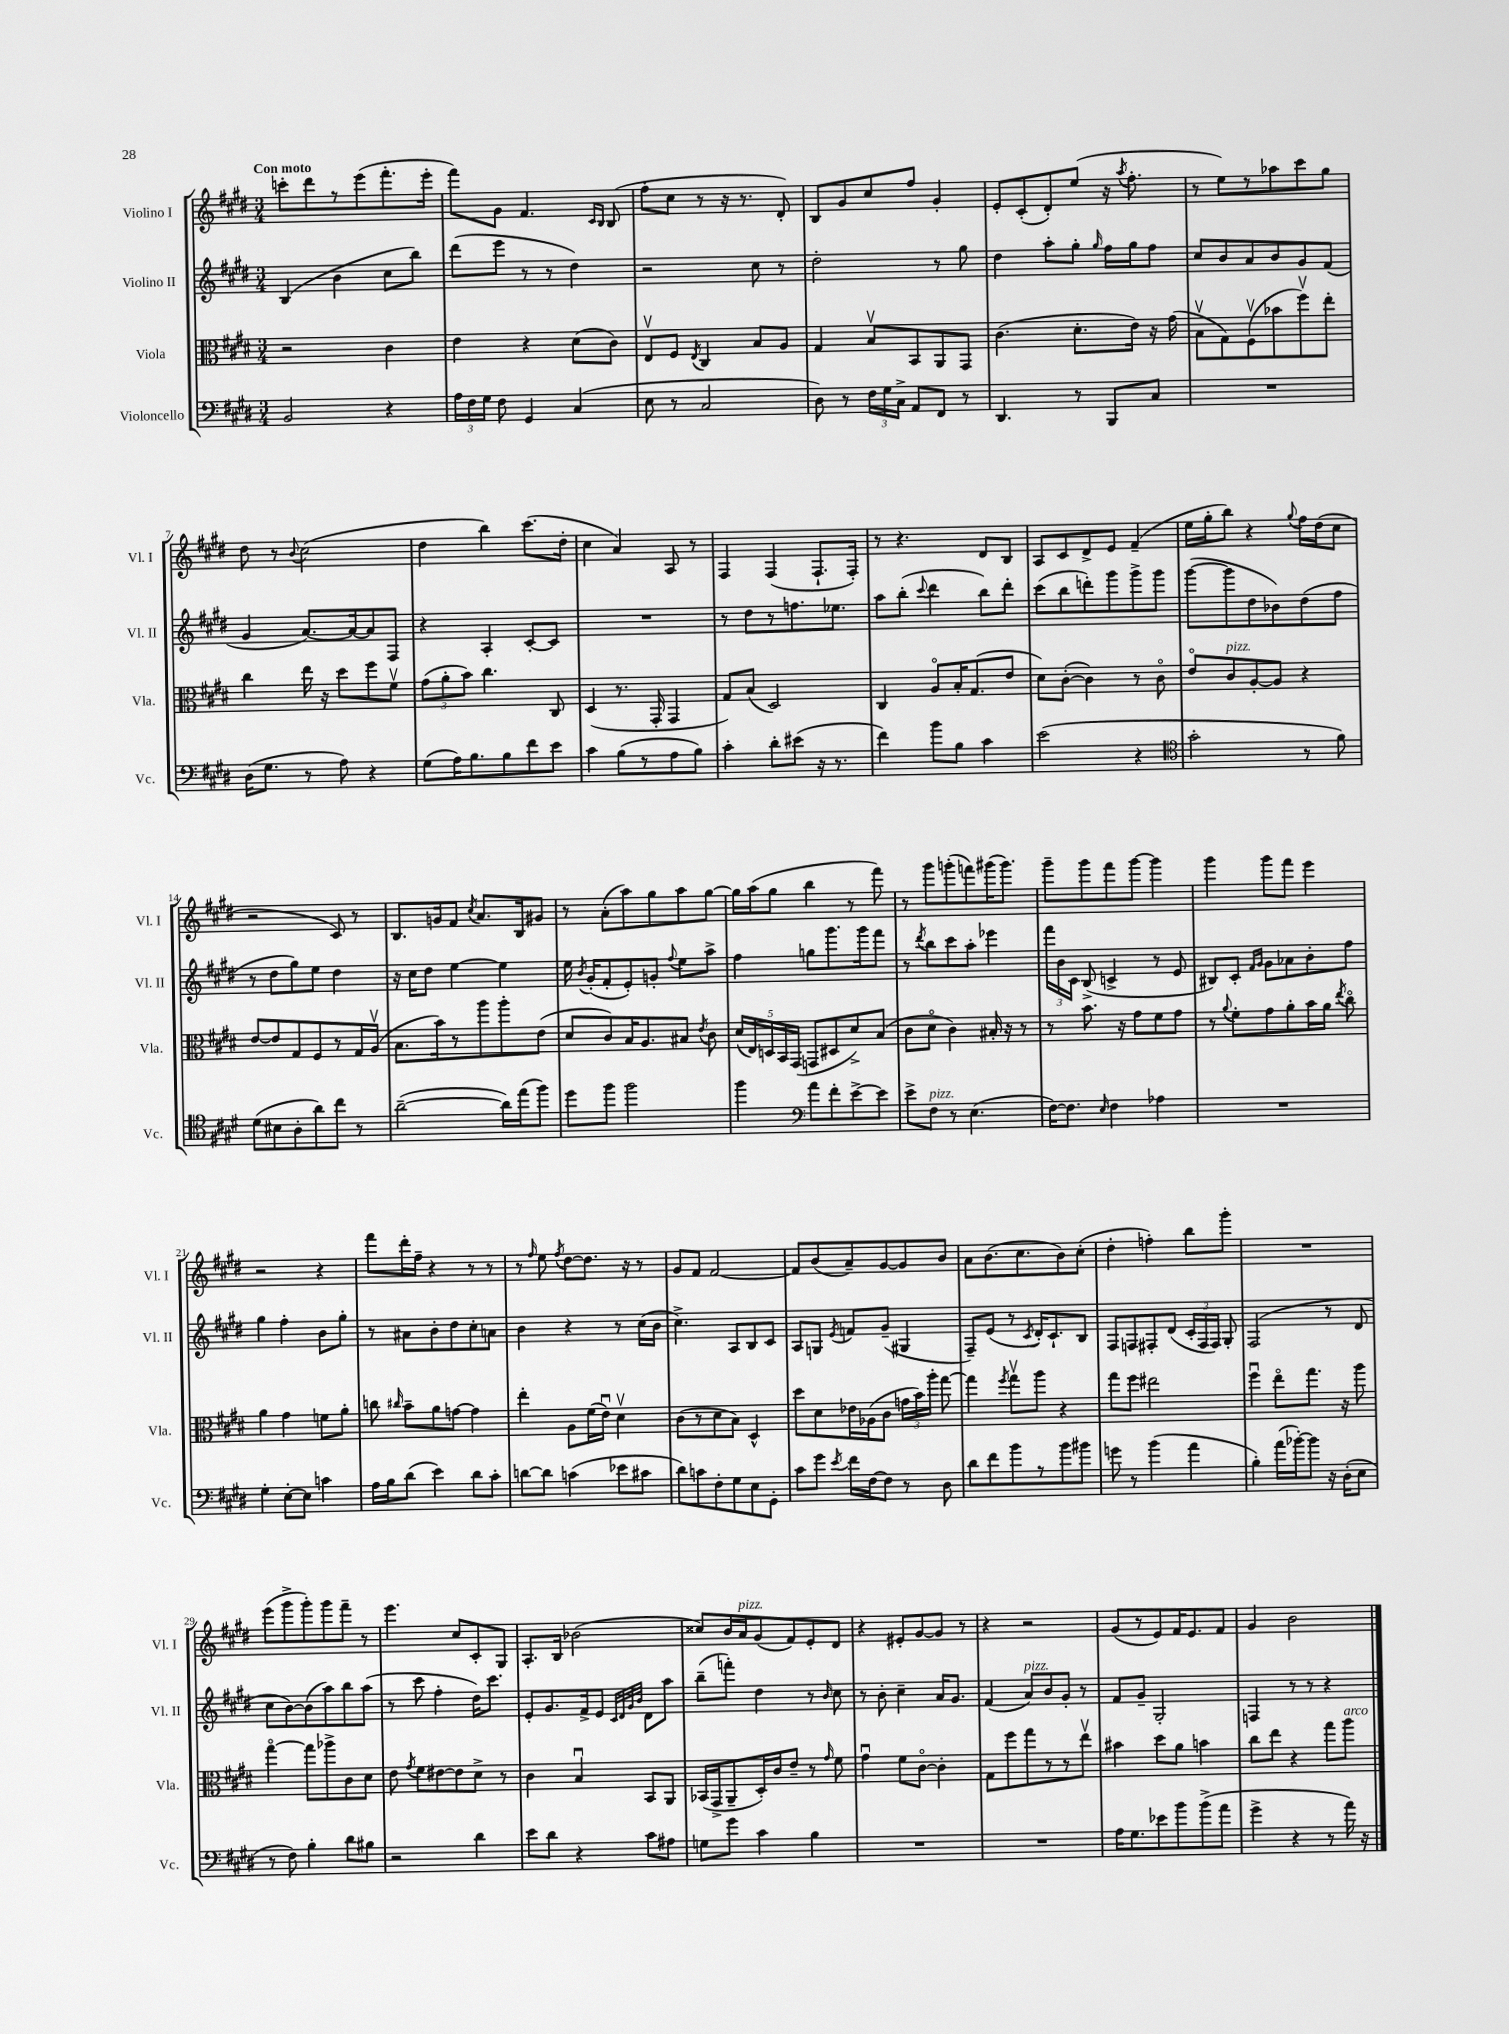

**kern	**kern	**kern	**kern
*part4	*part3	*part2	*part1
*staff4	*staff3	*staff2	*staff1
*I"Violoncello	*I"Viola	*I"Violino II	*I"Violino I
*I'Vc.	*I'Vla.	*I'Vl. II	*I'Vl. I
*clefF4	*clefC3	*clefG2	*clefG2
*k[f#c#g#d#]	*k[f#c#g#d#]	*k[f#c#g#d#]	*k[f#c#g#d#]
*M3/4	*M3/4	*M3/4	*M3/4
=1	=1	=1	=1
!	!	!	!LO:TX:a:B:t=Con moto
2BB/	2r	(4B/	8cccn'\L
.	.	.	8ddd#\
.	.	4b\	8r
.	.	.	(8eee\
4r	4c#\	8cc#\L	8.fff#'\
.	.	8bb\J)	.
.	.	.	16eee'\Jk
=2	=2	=2	=2
24A\LL	4e\	(8ddd#\L	8fff#\L)
24F#\	.	.	.
24G#\JJ	.	.	.
8F#\	.	8eee\J	8g#\J
4GG#/	4r	8r	4.f#/
.	.	8r	.
(4C#/	(8d#\L	4dd#\)	.
.	.	.	16qqc#/LL
.	.	.	16qqB/JJ
.	8c#\J)	.	(8B/
=3	=3	=3	=3
8E\	8Ev/L	2r	8ff#'\L
8r	8F#/J	.	8cc#\J
.	8qE/	.	.
2C#/	4C#/	.	8r
.	.	.	16r
.	.	.	8.r
.	8B/L	8cc#\	.
.	8A/J	8r	8d#'/)
=4	=4	=4	=4
8D#\)	4G#/	2dd#'\	8B/L
8r	.	.	8g#/
24F#\LL	8Bv/L	.	8cc#/
24G#\	.	.	.
24C#^\JJ	.	.	.
8AA/L	8BB/	.	8ff#/J
8FF#/J	8AA/	8r	4g#'/
8r	8GG#/J	8gg#\	.
=5	=5	=5	=5
4.DD#/	(4.c#\	4dd#\	8e'/L
.	.	.	(8c#'/
.	.	8aa'\L	8d#'/)
8r	8.d#'\L	8gg#'\J	(8ee/J
.	.	16qqgg#/	.
8BBB/L	.	16ff#\LL	16r
.	.	.	8qaa/
.	16e\Jk)	16gg#\J	8.ff#'\
8C#/J	16r	8ff#\J	.
.	(16g#\	.	.
=6	=6	=6	=6
2.r	8Bv\L	8cc#/L	8r
.	8G#\)	8b/	8ee\L)
.	(8F#v\	8a/	8r
.	8b-X\	8b/	8aa-X\
.	8ff#v\)	8g#/	8ccc#\
.	8ee'\J	(8f#/J	8gg#\J
!!LO:LB:g=z
=7	=7	=7	=7
(16D#\KL	4cc#\	4g#/	8dd#\
8.G#\J	.	.	.
.	.	.	8r
.	.	.	8qqb/
8r	16ee\	[8.a/L)	(2cc#\
.	16r	.	.
8A\)	8dd#\L	.	.
.	.	16a/k_	.
4r	8ff#\	8a/]	.
.	8f#v\J	8F#/J	.
=8	=8	=8	=8
(8G#\L	(12g#\L	4r	4dd#\
.	12a'\	.	.
16A\K)	.	.	.
.	12b\J)	.	.
8.B\	.	.	.
.	4.cc#\	4A'/	4bb\)
8B\	.	.	.
8f#\	.	[8c#'/L	(8.ccc#\L
8e\J	8C#/	8c#/J]	.
.	.	.	16dd#'\Jk
=9	=9	=9	=9
4c#\	(4D#/	2.r	4cc#\
(8B\L	8.r	.	4a/)
8r	.	.	.
.	16GG#'/	.	.
8A\	4GG#/	.	8A/
8B\J)	.	.	8r
=10	=10	=10	=10
4c#'\	8G#/L)	8r	4F#/
.	(8B/J	8dd#\L	.
8d#'\L	2D#/)	8r	(4F#/
(8e#X\J	.	8.ffn\	.
16r	.	.	8.F#`/L
8.r	.	8.ee-X\J	.
.	.	.	16F#'/Jk)
=11	=11	=11	=11
4f#\)	4C#/	8aa\L	8r
.	.	(8bb'\J	4.r
.	.	8qqccc#/	.
8b\L	8A/L	4ddd#\	.
8B\J	16B'/K	.	.
.	(8.G#/	.	.
4c#\	.	8bb\L)	8d#/L
.	8e/J	8ddd#'\J	8B/J
=12	=12	=12	=12
(2e\	8d#\L)	(8ccc#\L	8A/L
.	([8c#'\J	8bb\	8c#/
.	4c#\])	8dddn'\)	8d#^/
.	.	8ggg#\	8e/J
4r	8r	8ggg#^\	(4f#~/
.	8c#\	8ggg#\J	.
=13	=13	=13	=13
*clefC4	*	*	*
2g#'\	8e/L	([8ggg#\L	16ee\LL
.	.	.	16gg#'\J
!	!LO:TX:a:i:t=pizz.	!	!
.	8c#/	8ggg#\]	8bb\J)
.	[8A'/	8dd#\	4r
.	8A/J]	8b-X\)	.
.	.	.	8qqgg#/
8r	4r	(8dd#\	16ff#\LL
.	.	.	(16dd#\J
8f#\)	.	8ff#\J	8cc#\J
!!LO:LB:g=z
=14	=14	=14	=14
(8d#\L	[8e/L	8r	2r
8B#X\	8e/]	8dd#\L	.
8A'\	8G#/	8gg#\)	.
8a\)	8F#/	8ee\J	.
8cc#\J	8r	4dd#\	8c#/)
8r	16G#/L	.	8r
.	(16Av/JJ	.	.
=15	=15	=15	=15
([2a~\	8.B\L	16r	8.B/L
.	.	16cc#\KL	.
.	.	8dd#\J	.
.	16b\k)	.	16gn/k
.	8r	[4ee\	8f#/J
.	.	.	8qcc#/
.	8aa\	.	8.a/L
16a\LL])	8aa'\	4ee\]	.
(16ee\J	.	.	16B/k
8ff#\J)	(8e\J	.	8g#X/J
=16	=16	=16	=16
8dd#\L	8d#/L	16ee\	8r
.	.	8qb/	.
.	.	(16g#'/KL	.
8ff#\J	8c#/)	8f#'/	(8a'\L
2ff#\	16B/K	8e'/)	8aa\)
.	8.A/	.	.
.	.	8gn'/J	8gg#\
.	.	8qqff#/	.
.	8B#X/J	8ee\L	8aa\
.	8qe/	.	.
.	8c#\	8aa^\J	[8gg#\J
=17	=17	=17	=17
4ff#\	(20d#/LL	4ff#\	16gg#\LL]
.	20E/)	.	.
.	.	.	(16aa\J
.	20Dn/	.	.
.	.	.	8gg#\J
.	20BB/	.	.
.	(20GG#/JJ	.	.
*clefF4	*	*	*
8a\L	8GGn/L	8ggn\L	4bb\
8f#'\	8D#X/	8.ggg#\	.
[8e^\	8d#^/)	.	8r
.	.	16ggg#\k	.
8e\J]	(8B/J	8fff#\J	8fff#\)
=18	=18	=18	=18
8e^\L	8c#\L	8r	8r
.	.	8qddd#/	.
!LO:TX:a:i:t=pizz.	!	!	!
8F#\J	8d#\J	8bb\L	8ggg#\L
8r	4c#\)	8ccc#\	(8gggn'\
(4.E\	.	8aa'\J	8fffn\)
.	16B#X'/	4eee-X\	(16ggg#X\K
.	16r	.	8.ggg#\J)
.	8r	.	.
=19	=19	=19	=19
[16F#\KL)	8r	24fff#\LL	8ggg#~\L
.	.	24b\	.
8.F#\J]	.	.	.
.	.	24c#\JJ	.
.	8.b\	(8B^/	8ggg#\
16qqE/	.	.	.
4F#\	.	4cn^/	8fff#\
.	16r	.	.
.	8g#\L	.	[8ggg#\J
4A-X\	8f#\	8r	4ggg#\]
.	8g#\J	8e/	.
=20	=20	=20	=20
2.r	8r	8B#X/L)	4ggg#\
.	8qqa/	.	.
.	8f#'\L	8c#'/J	.
.	.	16qqf#/LL	.
.	.	16qqg#/JJ	.
.	8g#\	8g#\L	8ggg#\L
.	8a'\	8a-X\	8fff#\J
.	16b\L	8b'\	4eee\
.	16a\JJ	.	.
.	8qee/	.	.
.	8cc#\	8ff#\J	.
!!LO:LB:g=z
=21	=21	=21	=21
4G#'\	4a\	4gg#\	2r
[8E'\L	4g#\	4ff#'\	.
8E\J]	.	.	.
4cn\	8fn\L	8b\L	4r
.	8a'\J	8gg#'\J	.
=22	=22	=22	=22
16A\LL	8ccn\	8r	8fff#\L
16B\J	.	.	.
.	16qqcc#X/	.	.
(8d#\J	8b~\L	8a#X\L	16ddd#'\L
.	.	.	16ff#~\JJ
4e\)	8a\	8b'\	4r
.	[8gn\J	8dd#\	.
8d#\L	4g\]	8cc#'\	8r
8c#'\J	.	8an\J	8r
=23	=23	=23	=23
[8dn\L	4ee'\	4b\	8r
.	.	.	16qqff#/
8d\J]	.	.	8ee\
.	.	.	8qff#/
(4cn\	8A\L	4r	[8dd#\L
.	(16f#\L	.	8.dd#\J]
.	16eu\JJ)	.	.
8e-X\L	4d#v\	8r	.
.	.	.	16r
8c#X\J	.	(16cc#\LL	8r
.	.	16b\JJ	.
=24	=24	=24	=24
8d#\L)	(8c#\L	4.cc#^\)	8g#/L
8cn\	8r	.	8f#/J
8F#'\	8d#\	.	[2f#/
8G#\	8B\J)	8A/L	.
8E\	4D#^^/	8B/	.
8GG#'\J	.	8c#/J	.
=25	=25	=25	=25
8c#\L	8dd#\L	8A/L	8f#/L]
8g#\J	8d#\	8Gn/J	(8b/
8qe/	.	8qe/	.
16f#\LL	16e-X\L	8fn/L	8a~/)
[16F#\J	(16A-X\J	.	.
8F#\J]	8c#\J	(8g#~/J	[8g#/
8r	24gn\LL	4G#X/	8g#/]
.	24b\)	.	.
.	24aa'\JJ	.	.
8D#\	[8gg#\	.	8b/J
=26	=26	=26	=26
8d#\L	4gg#\]	8F#~/L)	8a\L
8f#\	.	(8e/J	(8.b\
.	8qff#/	.	.
8b\	8gg#v\L	8r	.
.	.	.	8.cc#\
.	.	8qc#/	.
8r	8aa\J	16d#'/KL)	.
.	.	8.c#`/	.
8b\	4r	.	8b\)
8b#X\J	.	8B/J	(8cc#'\J
=27	=27	=27	=27
8gn\	8gg#\L	8F#/L	4dd#'\
8r	8ff#\J	8Fn/	.
(4b\	2ee#X\	8F#X'/	4ffn'\)
.	.	(8d#/J	.
4a\	.	24c#'/LL	8bb\L
.	.	24F#/	.
.	.	24F#/JJ)	.
.	.	8G#'/	8ggg#'\J
=28	=28	=28	=28
4B'\)	4ff#u\	(2F#/	2.r
(16a\LL	8ee\L	.	.
[16b-X'\J)	.	.	.
8b-\J]	8.gg#\J	.	.
16r	.	8r	.
(16D#'\KL	16r	.	.
8E\J	8aa\	8d#/	.
!!LO:LB:g=z
=29	=29	=29	=29
8r	[4gg#\	8cc#\L	(8eee\L
8F#\)	.	[8b\)	8ggg#^\
4B'\	8gg#\L]	(8b\]	8ggg#'\)
.	8aa-X^\	8aa\)	8ggg#\
8d#\L	8c#\	8bb\	8fff#~\J
8B#X\J	8d#\J	(8aa\J	8r
=30	=30	=30	=30
2r	8e\	8r	4.eee\
.	8qg#/	.	.
.	8f#\L	8ccc#\	.
.	[8e#X\	4ff#'\	.
.	8e#\]	.	8cc#/L
4d#\	8d#^\J	16dd#\KL)	8c#'/
.	.	8.ccc#\J	.
.	8r	.	8G#/J
=31	=31	=31	=31
8e\L	4c#\	8e'/L	8.A'/L
8d#\J	.	8.g#/	.
.	.	.	16B/Jk
4r	4Bu/	.	(2b-X\
.	.	16f#^/k	.
.	.	8e/J	.
.	.	32qqc#/LLL	.
.	.	32qqd#/	.
.	.	32qqg#/	.
.	.	32qqb/JJJ	.
8c#\L	8BB/L	8d#\L	.
8A#X\J	8AA/J	8aa\J	.
=32	=32	=32	=32
8Gn\L	(16BB-X/LL	(8bb~\L	8cc##X/L)
.	16GG#^/J	.	.
8g#\J	8AA~/	8fffn'\J)	16b/L
!	!	!	!LO:TX:a:i:t=pizz.
.	.	.	16a/J
4c#\	16D#'/L)	4dd#\	(8g#/
.	16c#/J	.	.
.	8e~/J	.	8f#/)
4B\	8r	8r	8e'/
.	16qqg#/	16qqb/	.
.	8f#\	8cc#\	8d#/J
=33	=33	=33	=33
2.r	4g#u\	8r	4r
.	.	8b'\	.
.	8f#\L	4cc#~\	8e#X'/L
.	[8c#\J	.	[8g#/
.	4c#'\]	16a/KL	8g#/J]
.	.	8.g#/J	.
.	.	.	8r
=34	=34	=34	=34
2.r	8G#\L	(4f#/	4r
.	8ff#\	.	.
!	!	!LO:TX:a:i:t=pizz.	!
.	8gg#\	8a/L)	2r
.	8r	8b/	.
.	8r	8g#'/J	.
.	8eev\J	8r	.
=35	=35	=35	=35
16A\KL	4b#X\	8f#/L	(8g#/L
8.G#\	.	.	.
.	.	8g#~/J	8r
8e-X\	8dd#\L	2G#'/	8e/)
8b\	8a\J	.	16f#/K
.	.	.	8.e/
(8b^\	4bn\	.	.
8a\J	.	.	8f#/J
=36	=36	=36	=36
4g#^\	8cc#\L	4Fn/	4g#/
.	8ee\J	.	.
4r	4r	8r	2b\
.	.	8r	.
8r	8gg#\L	4r	.
!	!LO:TX:a:i:t=arco	!	!
16a\)	8aa\J	.	.
16r	.	.	.
==	==	==	==
*-	*-	*-	*-
